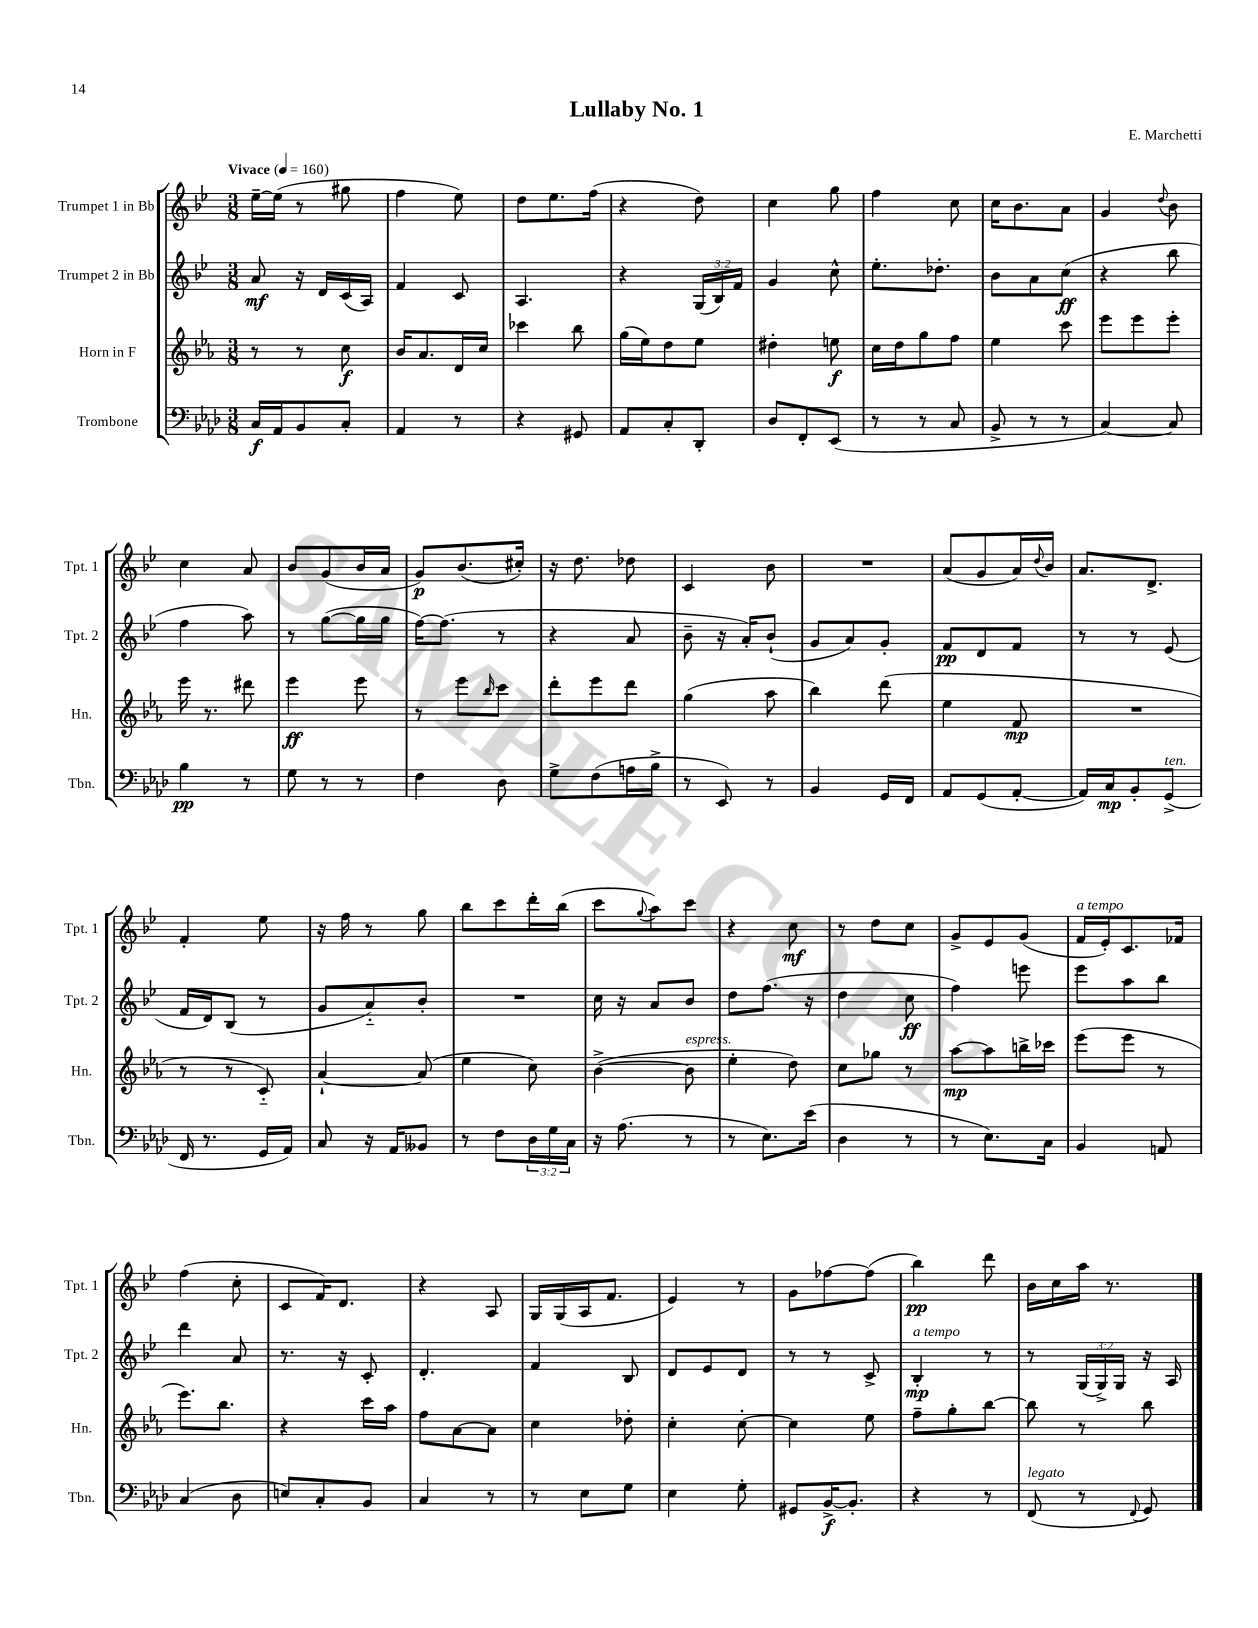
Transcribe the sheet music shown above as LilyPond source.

\header { title = "Lullaby No. 1" composer = "E. Marchetti" }
<<
\new StaffGroup <<
\new Staff = "s0" \with { instrumentName = "Trumpet 1 in Bb" shortInstrumentName = "Tpt. 1" } {
    \clef treble \key bes \major \numericTimeSignature \time 3/8 \tempo "Vivace" 4 = 160
    ees''16~-- ees''16( r8 gis''8 |
    f''4 ees''8) |
    d''8 ees''8. f''16( |
    r4 d''8) |
    c''4 g''8 |
    f''4 c''8 |
    c''16 bes'8. a'8 |
    g'4 \appoggiatura { d''8 } bes'8 |
    c''4 a'8 |
    bes'8 g'8( bes'16 a'16 |
    g'8\p) bes'8.( cis''16-.) |
    r16 d''8. des''8 |
    c'4 bes'8 |
    R4. |
    a'8( g'8 a'16) \appoggiatura { d''8 } bes'16 |
    a'8. d'8.-> |
    f'4-. ees''8 |
    r16 f''16 r8 g''8 |
    bes''8 c'''8 d'''16-. bes''16( |
    c'''8 \appoggiatura { g''8 } a''8) c'''8 |
    r4 c''8\mf |
    r8 d''8 c''8 |
    g'8-> ees'8 g'8( |
    f'16^\markup { \italic "a tempo" } ees'16-.) c'8. fes'16 |
    f''4( c''8-. |
    c'8 f'16) d'8. |
    r4 a8 |
    g16 g16( a16 f'8. |
    ees'4) r8 |
    g'8 fes''8~ fes''8( |
    bes''4\pp) d'''8 |
    bes'16 c''16 a''16 r8. \bar "|." |
}
\new Staff = "s1" \with { instrumentName = "Trumpet 2 in Bb" shortInstrumentName = "Tpt. 2" } {
    \clef treble \key bes \major \numericTimeSignature \time 3/8 \override Staff.TupletNumber.text = #tuplet-number::calc-fraction-text
    a'8\mf r16 d'16 c'16( a16) |
    f'4 c'8 |
    a4. |
    r4 \tuplet 3/2 { g16( bes16) f'16 } |
    g'4 c''8-^ |
    ees''8.-. des''8.-. |
    bes'8 a'8 c''8\ff( |
    r4 bes''8 |
    f''4 a''8) |
    r8 g''8~( g''16 g''16 |
    f''16~) f''8.( r8 |
    r4 a'8 |
    bes'8-- r16 a'16-.) bes'8-!( |
    g'8 a'8) g'8-. |
    f'8\pp d'8 f'8 |
    r8 r8 ees'8( |
    f'16 d'16) bes8( r8 |
    g'8 a'8-_) bes'8-. |
    R4. |
    c''16 r16 a'8 bes'8 |
    d''8 f''8.( r16 |
    d''4 c''8\ff |
    f''4) e'''8 |
    ees'''8 a''8 bes''8 |
    d'''4 a'8 |
    r8. r16 c'8-. |
    d'4.-. |
    f'4 bes8 |
    d'8 ees'8 d'8 |
    r8 r8 c'8-> |
    bes4-.\mp^\markup { \italic "a tempo" } r8 |
    r8 \tuplet 3/2 { g16( g16->) g16 } r16 a16 \bar "|." |
}
\new Staff = "s2" \with { instrumentName = "Horn in F" shortInstrumentName = "Hn." } {
    \clef treble \key ees \major \numericTimeSignature \time 3/8
    r8 r8 c''8\f |
    bes'16 aes'8. d'16 c''16 |
    ces'''4 bes''8 |
    g''16( ees''16) d''8 ees''8 |
    dis''4-. e''8\f |
    c''16 d''16 g''8 f''8 |
    ees''4 c'''8 |
    ees'''8 ees'''8 ees'''8-. |
    ees'''16 r8. dis'''8 |
    ees'''4\ff ees'''8 |
    r8 ees'''8 \grace { bes''16 } c'''8 |
    d'''8-. ees'''8 d'''8 |
    g''4( aes''8 |
    bes''4) d'''8( |
    ees''4 f'8\mp |
    R4. |
    r8 r8 c'8-_) |
    aes'4~-! aes'8( |
    ees''4 c''8) |
    bes'4~->( bes'8^\markup { \italic "espress." } |
    ees''4-. d''8) |
    c''8 ges''8 r8 |
    aes''8~\mp aes''8 b''16-> ces'''16 |
    ees'''8( ees'''8 r8 |
    ees'''8.) bes''8. |
    r4 c'''16 aes''16 |
    f''8 aes'8~ aes'8 |
    c''4 des''8-. |
    c''4-. c''8~-. |
    c''4 ees''8 |
    f''8-- g''8-. bes''8~ |
    bes''8 r8 bes''8 \bar "|." |
}
\new Staff = "s3" \with { instrumentName = "Trombone" shortInstrumentName = "Tbn." } {
    \clef bass \key aes \major \numericTimeSignature \time 3/8 \override Staff.TupletNumber.text = #tuplet-number::calc-fraction-text
    c16\f aes,16 bes,8 c8-. |
    aes,4 r8 |
    r4 gis,8 |
    aes,8 c8-. des,8-. |
    des8 f,8-. ees,8( |
    r8 r8 c8 |
    bes,8-> r8 r8 |
    c4~) c8 |
    bes4\pp r8 |
    g8 r8 r8 |
    f4 des8 |
    g8-> f8( a16 bes16-> |
    r8 ees,8) r8 |
    bes,4 g,16 f,16 |
    aes,8 g,8( aes,8~-. |
    aes,16) c16\mp bes,8-. g,8->^\markup { \italic "ten." }( |
    f,16 r8. g,16 aes,16) |
    c8 r16 aes,16 beses,8 |
    r8 f8 \tuplet 3/2 { des16 g16 c16 } |
    r16 aes8.( r8 |
    r8 ees8.) ees'16( |
    des4 r8 |
    r8 ees8.) c16 |
    bes,4 a,8 |
    c4( des8 |
    e8) c8-. bes,8 |
    c4 r8 |
    r8 ees8 g8 |
    ees4 g8-. |
    gis,8 bes,16~->\f bes,8.-. |
    r4 r8 |
    f,8^\markup { \italic "legato" }( r8 \appoggiatura { f,8 } g,8) \bar "|." |
}
>>
>>
\layout { \context { \Score \remove "Bar_number_engraver" } }
